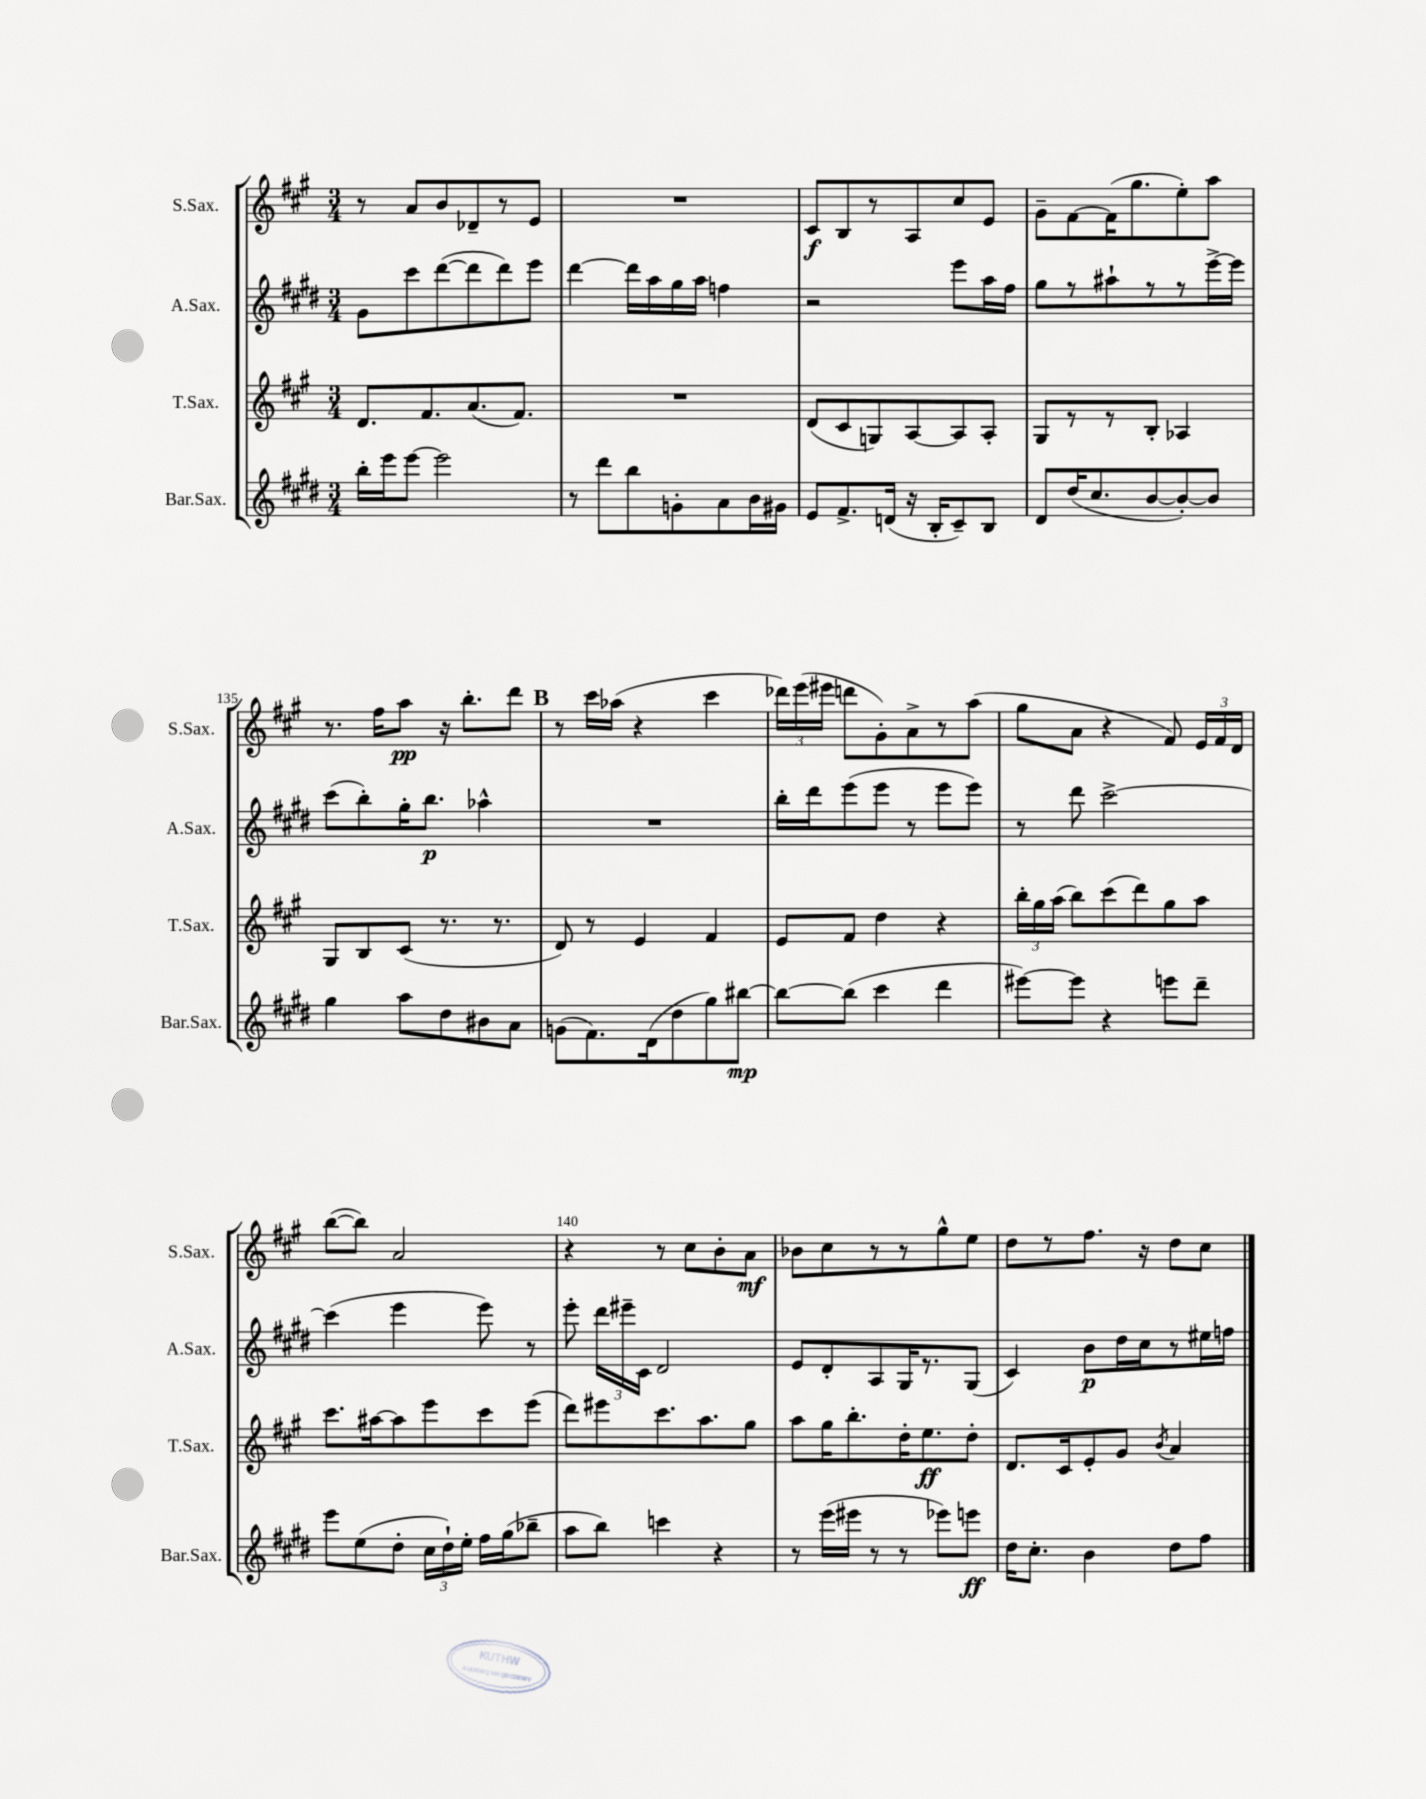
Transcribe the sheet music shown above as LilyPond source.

<<
\new StaffGroup <<
\new Staff = "s0" \with { instrumentName = "S.Sax." shortInstrumentName = "S.Sax." } {
    \clef treble \key a \major \numericTimeSignature \time 3/4
    \autoBeamOff r8 a'8[ b'8 des'8-- r8 e'8] |
    R2. |
    cis'8[\f b8 r8 a8 cis''8 e'8] |
    gis'8[-- fis'8~ fis'16( gis''8. e''8-.) a''8] |
    r8. fis''16[ a''8]\pp r16 b''8.[-. d'''8] |
    \mark \markup { \bold "B" } r8 cis'''16[ aes''16]( r4 cis'''4 |
    \tuplet 3/2 { des'''16[) e'''16( eis'''16] } d'''8[ gis'8-.) a'8-> r8 a''8]( |
    gis''8[ a'8] r4 fis'8) \tuplet 3/2 { e'16[ fis'16 d'16] } |
    b''8[~( b''8]) a'2 |
    r4 r8 cis''8[ b'8-. a'8]\mf |
    bes'8[ cis''8 r8 r8 gis''8-^ e''8] |
    d''8[ r8 fis''8.] r16 d''8[ cis''8] \bar "|." |
}
\new Staff = "s1" \with { instrumentName = "A.Sax." shortInstrumentName = "A.Sax." } {
    \clef treble \key e \major \numericTimeSignature \time 3/4
    \autoBeamOff gis'8[ cis'''8 dis'''8~( dis'''8 dis'''8) e'''8] |
    dis'''4~ dis'''16[ a''16 gis''16 a''16] f''4 |
    r2 e'''8[ a''16 fis''16] |
    gis''8[ r8 ais''8-! r8 r8 e'''16~-> e'''16] |
    cis'''8[( b''8-.) gis''16-. b''8.]\p aes''4-^ |
    \mark \markup { \bold "B" } R2. |
    b''16[-. dis'''16 e'''8( e'''8] r8 e'''8[ e'''8]) |
    r8 dis'''8 cis'''2~-> |
    cis'''4( e'''4 e'''8) r8 |
    e'''8-. \tuplet 3/2 { dis'''16[ eis'''16-- cis'16] } dis'2 |
    e'8[ dis'8-. a8 gis16 r8. gis8]( |
    cis'4) b'8[\p dis''16 cis''16 r8 eis''16 f''16] \bar "|." |
}
\new Staff = "s2" \with { instrumentName = "T.Sax." shortInstrumentName = "T.Sax." } {
    \clef treble \key a \major \numericTimeSignature \time 3/4
    \autoBeamOff d'8.[ fis'8. a'8.( fis'8.]) |
    R2. |
    d'8[( cis'8 g8) a8~ a8 a8]-. |
    gis8[ r8 r8 b8]-. aes4 |
    gis8[ b8 cis'8]( r8. r8. |
    \mark \markup { \bold "B" } d'8) r8 e'4 fis'4 |
    e'8[ fis'8] d''4 r4 |
    \tuplet 3/2 { b''16[-. gis''16 a''16]( } b''8[) cis'''8( d'''8) gis''8 a''8] |
    cis'''8.[ ais''16~ ais''8 e'''8 cis'''8 e'''8]( |
    d'''8[) eis'''8 cis'''8. a''8. gis''8] |
    a''8[ gis''16 b''8.-. d''16-. e''8.\ff d''8]-. |
    d'8.[ cis'16 e'8-. gis'8] \acciaccatura { b'8 } a'4 \bar "|." |
}
\new Staff = "s3" \with { instrumentName = "Bar.Sax." shortInstrumentName = "Bar.Sax." } {
    \clef treble \key e \major \numericTimeSignature \time 3/4
    \autoBeamOff b''16[-. e'''16 e'''8]~ e'''2 |
    r8 dis'''8[ b''8 g'8-. a'8 b'16 gis'16] |
    e'8[ fis'8.-> d'16]( r16 b16[-. cis'8--) b8] |
    dis'8[ dis''16( cis''8. b'8~ b'8~-.) b'8] |
    gis''4 a''8[ dis''8 bis'8 a'8] |
    \mark \markup { \bold "B" } g'8[( fis'8.) dis'16( dis''8 gis''8) bis''8]~\mp |
    bis''8[~ bis''8]( cis'''4 dis'''4 |
    eis'''8[~) eis'''8] r4 e'''8[ dis'''8]-- |
    e'''8[ e''8( dis''8]-. \tuplet 3/2 { cis''16[ dis''16-!) e''16]-. } fis''16[ gis''16( bes''8]-- |
    a''8[ b''8]) c'''4 r4 |
    r8 e'''16[( eis'''16] r8 r8 ees'''8[) e'''8]\ff |
    dis''16[ cis''8.]-. b'4 dis''8[ fis''8] \bar "|." |
}
>>
>>
\layout { \context { \Score currentBarNumber = #131 \override BarNumber.break-visibility = ##(#f #t #t) barNumberVisibility = #(every-nth-bar-number-visible 5) } }
